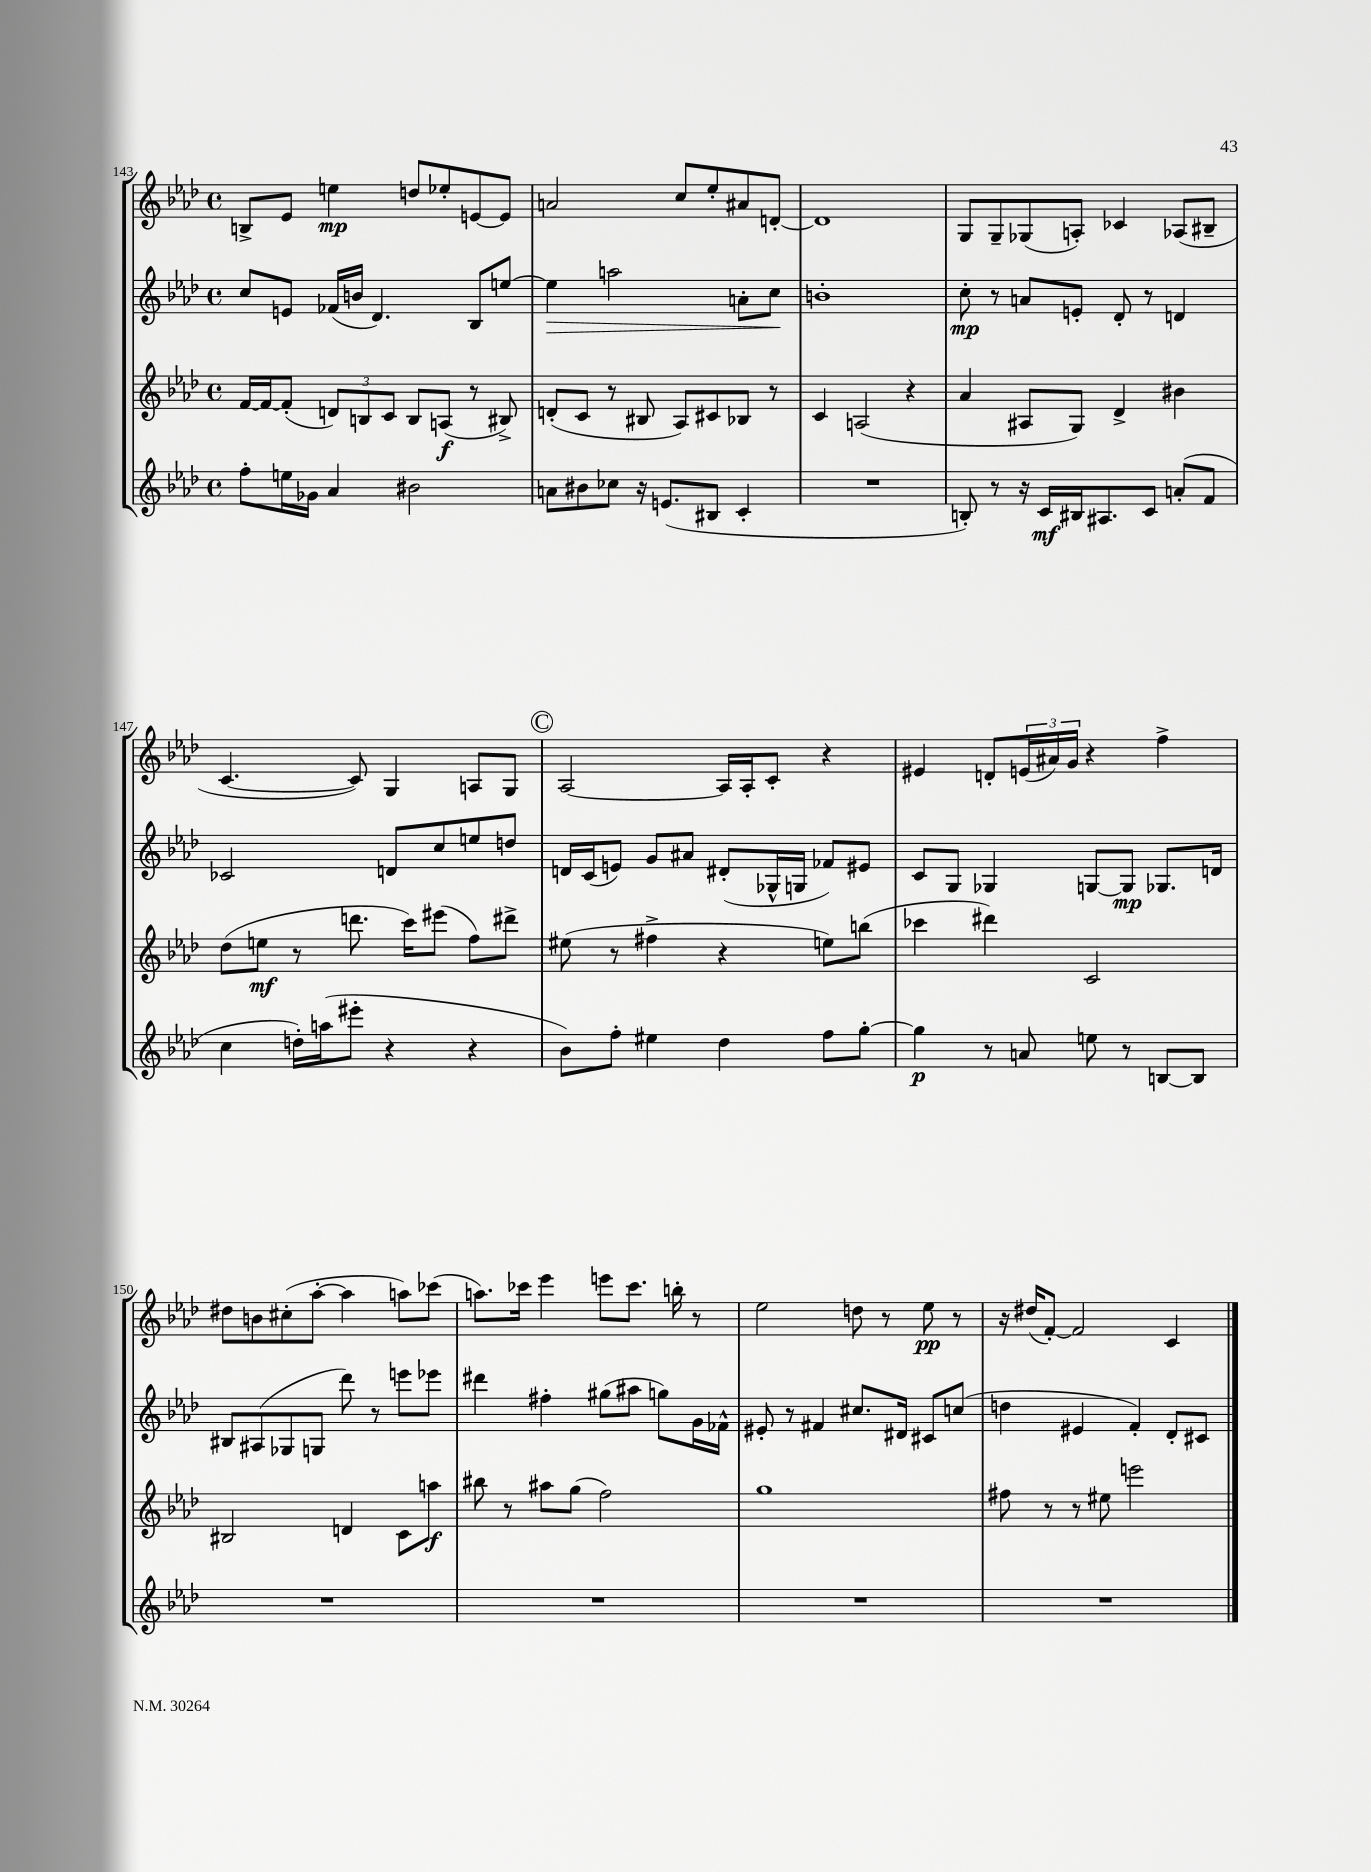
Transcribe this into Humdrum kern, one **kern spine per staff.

**kern	**kern	**kern	**kern
*staff4	*staff3	*staff2	*staff1
*clefG2	*clefG2	*clefG2	*clefG2
*k[b-e-a-d-]	*k[b-e-a-d-]	*k[b-e-a-d-]	*k[b-e-a-d-]
*M4/4	*M4/4	*M4/4	*M4/4
*met(c)	*met(c)	*met(c)	*met(c)
8ff'\L	[16f/LL	8cc/L	8B^/L
.	16f/_J	.	.
16ee\L	(8f'/]J	8e/J	8e-/J
16g-\JJ	.	.	.
4a-/	12d/L)	(16f-/LL	4ee\
.	.	16b/JJ	.
.	12B/	.	.
.	.	4.d-/)	.
.	12c/J	.	.
2b#\	8B/L	.	8dd/L
.	(8A/J	.	8ee-'/
.	8r	8B-/L	[8e/
.	8B#^/)	[8ee/J	8e/]J
=	=	=	=
8a\L	(8d'/L	4ee\]	2a/
8b#\	8c/J	.	.
8cc-\J	8r	2aa\	.
16r	8B#/	.	.
(8.e/L	.	.	.
.	8A-/L)	.	8cc/L
8B#/J	8c#/	.	8ee-'/
4c'/	8B-/J	8a'\L	8a#/
.	8r	8cc\J	[8d'/J
=	=	=	=
1r	4c/	1b'	1d]
.	(2A/	.	.
.	4r	.	.
=	=	=	=
8B'/)	4a-/	8cc'\	8G/L
8r	.	8r	8G~/
16r	8A#/L	8a/L	(8G-/
16c/LL	.	.	.
16B#/J	8G/J)	8e'/J	8A'/J)
8.A#/	.	.	.
.	4d-^/	8d-'/	4c-/
8c/J	.	8r	.
(8a'/L	4b#\	4d/	(8A-/L
8f/J	.	.	8B#~/J
=	=	=	=
4cc\	(8dd-\L	2c-/	[4.c/
.	8ee\J	.	.
16dd'\LL)	8r	.	.
(16aa\J	.	.	.
8eee#'\J	8.ddd\	.	8c/])
4r	.	8d/L	4G/
.	16ccc\LK)	.	.
.	(8eee#\J	8cc/	.
4r	8ff\L)	8ee/	8A/L
.	8ddd#^\J	8dd/J	8G/J
=	=	=	=
8b-\L)	(8ee#\	16d/LL	[2A-/
.	.	(16c/J	.
8ff'\J	8r	8e/J)	.
4ee#\	4ff#^\	8g/L	.
.	.	8a#/J	.
4dd-\	4r	(8d#'/L	16A-/]LL
.	.	.	16A-'/J
.	.	16G-^^/L	8c'/J
.	.	16G/JJ	.
8ff\L	8ee\L)	8f-/L)	4r
[8gg'\J	(8bb\J	8e#/J	.
=	=	=	=
4gg\]	4ccc-\	8c/L	4e#/
.	.	8G/J	.
8r	4ddd#\)	4G-/	8d'/L
8a/	.	.	(24e/L
.	.	.	24a#/)
.	.	.	24g/JJ
8ee\	2c/	[8G/L	4r
8r	.	8G/]J	.
[8B/L	.	8.G-/L	4ff^\
8B/]J	.	.	.
.	.	16d/Jk	.
=	=	=	=
1r	2B#/	8B#/L	8dd#\L
.	.	(8A#/	8b\
.	.	8G-/	(8cc#'\
.	.	8G/J	[8aa-'\J
.	4d/	8ddd-\)	4aa-\]
.	.	8r	.
.	8c\L	8eee\L	8aa\L)
.	8aa\J	8eee-\J	(8ccc-\J
=	=	=	=
1r	8bb#\	4ddd#\	8.aa\L)
.	8r	.	.
.	.	.	16ccc-\Jk
.	8aa#\L	4ff#'\	4eee-\
.	(8gg\J	.	.
.	2ff\)	(8gg#\L	8eee\L
.	.	8aa#\J	8.ccc-\J
.	.	8gg\L)	.
.	.	.	16bb'\
.	.	16g\L	8r
.	.	16f-^^\JJ	.
=	=	=	=
1r	1gg	8e#'/	2ee-\
.	.	8r	.
.	.	4f#/	.
.	.	8.cc#/L	8dd\
.	.	.	8r
.	.	16d#/Jk	.
.	.	8c#/L	8ee-\
.	.	(8cc/J	8r
=	=	=	=
1r	8ff#\	4dd\	16r
.	.	.	(16dd#/LK
.	8r	.	[8f'/J)
.	8r	4e#/	2f/]
.	8ee#\	.	.
.	2eee\	4f'/)	.
.	.	8d-'/L	4c/
.	.	8c#/J	.
==	==	==	==
*-	*-	*-	*-
